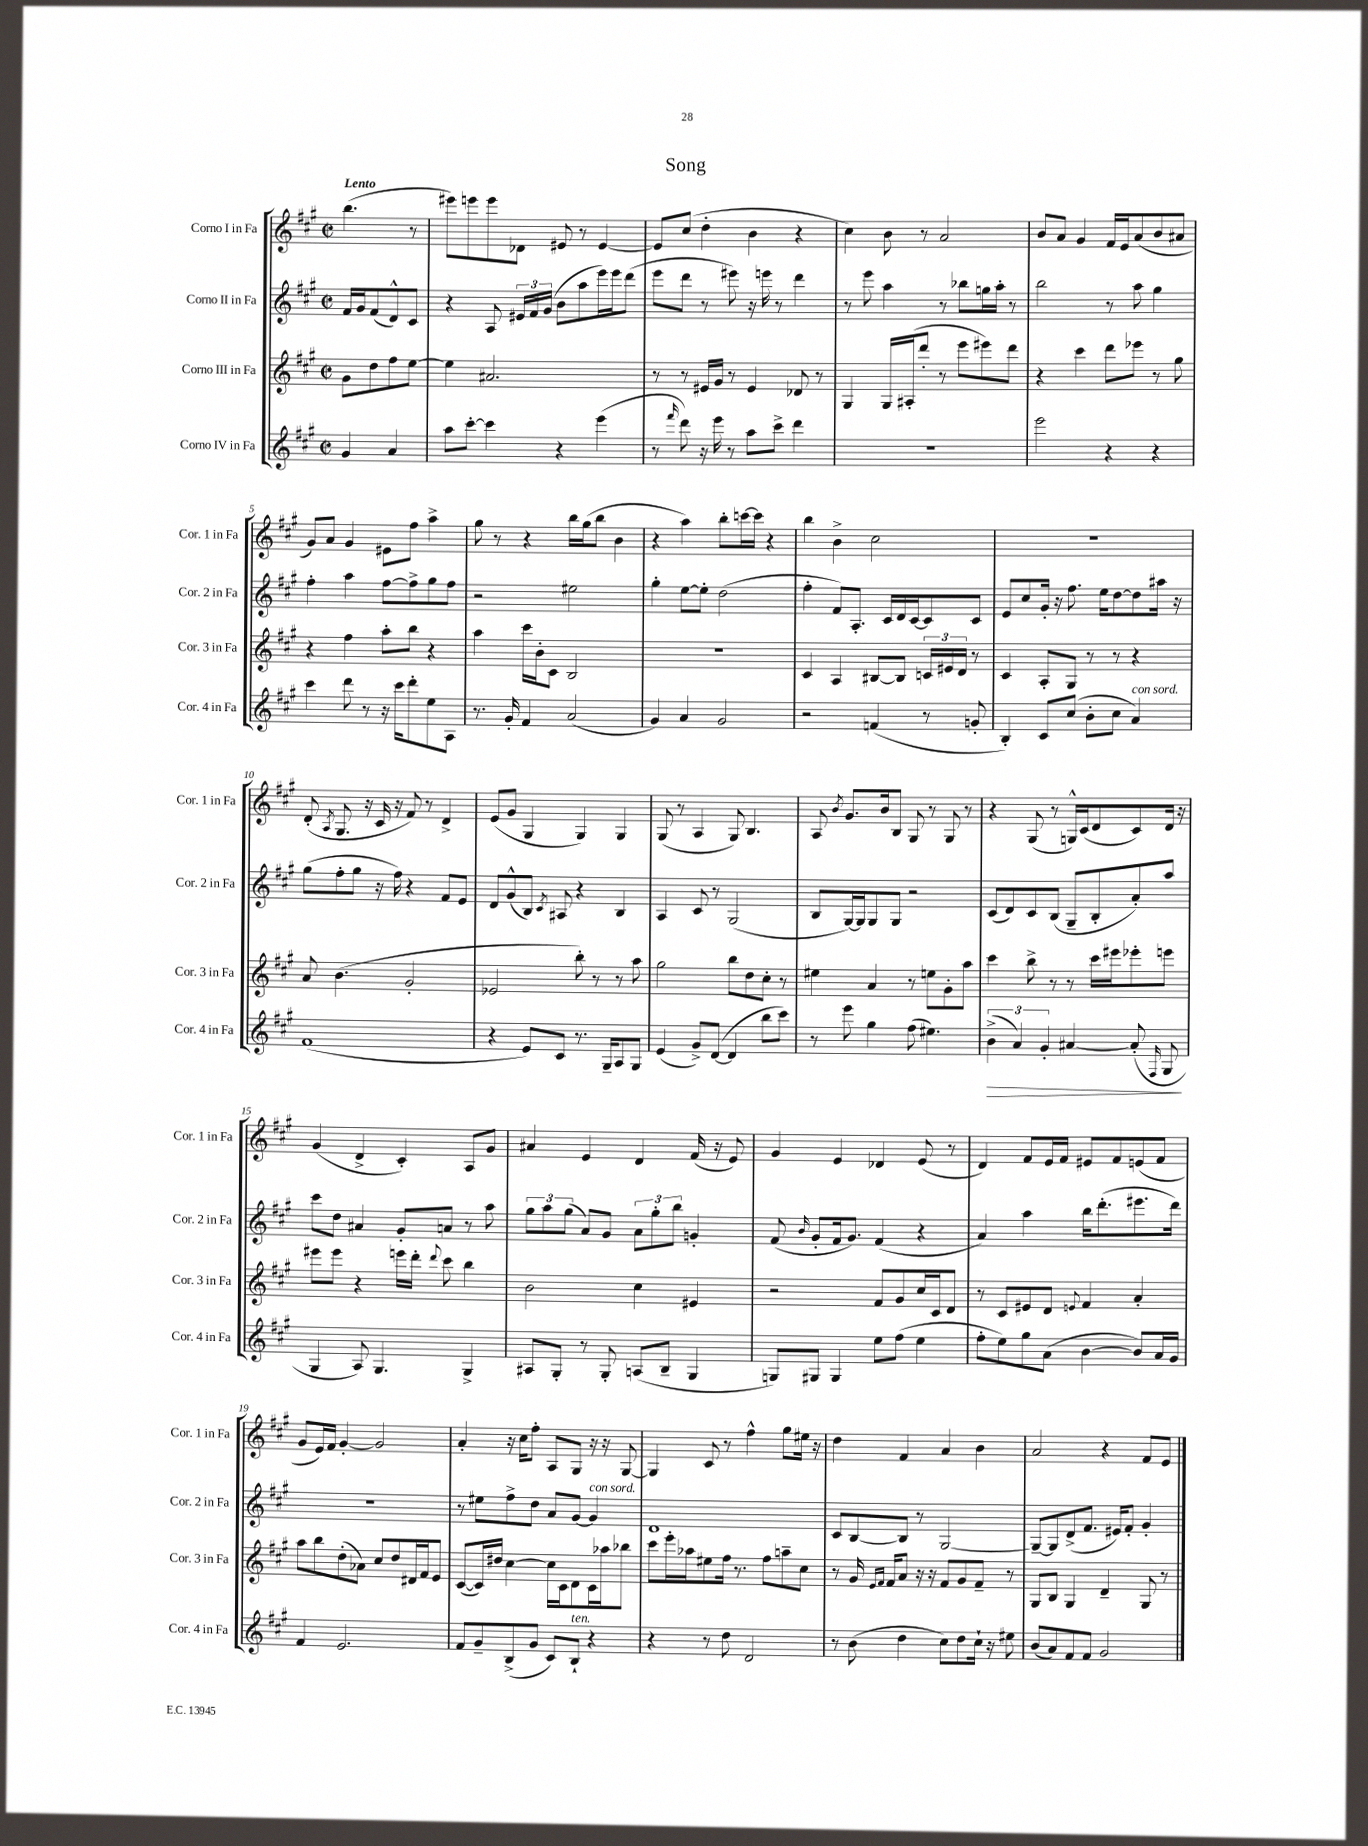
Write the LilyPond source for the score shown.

\header { title = "Song" }
<<
\new StaffGroup <<
\new Staff = "s0" \with { instrumentName = "Corno I in Fa" shortInstrumentName = "Cor. 1 in Fa" } {
    \clef treble \key a \major \defaultTimeSignature \time 2/2 \partial 2 \tempo "Lento"
    \autoBeamOff b''4.( r8 |
    eis'''8[) e'''8 e'''8 des'8] eis'8 r8 eis'4~ |
    eis'8[ cis''8]( d''4-. b'4 r4 |
    cis''4) b'8 r8 a'2 |
    b'8[ a'8] gis'4 fis'16[ e'16 a'8( b'8 ais'8] |
    gis'8[) a'8] gis'4 eis'8[ fis''8] a''4-> |
    gis''8 r8 r4 b''16[ gis''16( b''8] b'4 |
    r4 a''4) b''8[-. c'''16~ c'''16] r4 |
    b''4 b'4-> cis''2 |
    r1 |
    d'8-.( \acciaccatura { a8 } gis8. r16 cis'16 r16 fis'8) r8 d'4-> |
    e'8[( gis'8] gis4 gis4) gis4 |
    gis8( r8 a4 gis8) b4. |
    a8 \acciaccatura { b'8 } gis'8.[ b'16 b8] gis8 r8 gis8 r8 |
    r4 gis8( r8 g16[-^) cis'16( d'8 cis'8) d'16] r16 |
    gis'4( d'4-> cis'4-.) a8[ gis'8] |
    ais'4 e'4 d'4 fis'16( r16 e'8) |
    gis'4 e'4 des'4 e'8( r8 |
    d'4) fis'8[ e'16 fis'16] eis'8[ fis'8 e'8( fis'8] |
    gis'8[ e'16) fis'16] gis'4~-. gis'2 |
    a'4-. r16 cis''16[ fis''8]-. a8[ gis8] r16 r16 gis8~ |
    gis4 cis'8 r8 fis''4-^ gis''8[ eis''16] r16 |
    d''4 fis'4 a'4 b'4 |
    a'2 r4 fis'8[ e'8] \bar "|." |
}
\new Staff = "s1" \with { instrumentName = "Corno II in Fa" shortInstrumentName = "Cor. 2 in Fa" } {
    \clef treble \key a \major \defaultTimeSignature \time 2/2 \partial 2
    \autoBeamOff fis'16[ gis'16 fis'8( d'8-^) cis'8] |
    r4 a8 \tuplet 3/2 { eis'16[ fis'16 gis'16]( } b'8[ a''8 e'''16) e'''16 d'''8]( |
    e'''8[ d'''8] r8 eis'''8) r16 e'''16 r8 d'''4 |
    r8 e'''8 a''4 r8 bes''8[ g''16 a''16]-. r8 |
    b''2 r8 a''8 gis''4 |
    fis''4-. a''4 fis''8[~ fis''8-> gis''8 fis''8] |
    r2 eis''2 |
    gis''4-. e''8[~ e''8]-. d''2( |
    fis''4-. fis'8[) a8.]-. cis'16[ d'16 cis'16~ cis'8 cis'8] |
    e'8[ cis''8 gis'16]-. r16 fis''8. e''16[ d''8~ d''8 ais''16] r16 |
    gis''8[( fis''8-. gis''8] r16 fis''16) r4 fis'8[ e'8] |
    d'8[ gis'8-^( b8]) \acciaccatura { cis'8 } ais8 r4 b4 |
    a4 cis'8 r8 gis2( |
    b8[ gis16~) gis16 gis8 gis8] r2 |
    cis'8[( d'8) cis'8 b8]( gis8[-- b8-. a'8-.) a''8] |
    cis'''8[ d''8] ais'4 gis'8[-. a'8] r8 a''8 |
    \tuplet 3/2 { gis''8[ a''8 gis''8]( } a'8[) gis'8] \tuplet 3/2 { a'8[ gis''8-. b''8] } g'4-. |
    fis'8( \grace { b'16 } gis'8[-. fis'16 gis'8.]) fis'4( r4 |
    a'4) a''4 b''16[ d'''8.-.( eis'''8. d'''16]) |
    r1 |
    r8 eis''8[ fis''8-> d''8] a'8[ gis'8]~ gis'4^\markup { \italic "con sord." } |
    d'1 |
    cis'8[ b8~ b8] r8 gis2~ |
    gis8[~-- gis8 d'8->( fis'8.] eis'16[) fis'8]-. gis'4-. \bar "|." |
}
\new Staff = "s2" \with { instrumentName = "Corno III in Fa" shortInstrumentName = "Cor. 3 in Fa" } {
    \clef treble \key a \major \defaultTimeSignature \time 2/2 \partial 2
    \autoBeamOff gis'8[ d''8 fis''8 e''8]~ |
    e''4 ais'2. |
    r8 r8 eis'16[ gis'16] r8 eis'4 des'8 r8 |
    gis4 gis16[ ais16-.( d'''8]-. r8 e'''8[ eis'''8) d'''8] |
    r4 cis'''4 d'''8[ ees'''8] r8 gis''8 |
    r4 fis''4 a''8[-. b''8] r4 |
    a''4 cis'''16[ b'16-. cis'8] b2 |
    R1 |
    cis'4 a4 bis8[~ bis8] \tuplet 3/2 { c'16[ eis'16 d'16] } r8 |
    cis'4 a8[-. gis8] r8 r8 r4 |
    a'8 b'4.( gis'2-. |
    ees'2 b''8-.) r8 r8 a''8 |
    gis''2 b''8[ d''8 cis''8]-. r8 |
    eis''4 a'4 r8 e''8[ gis'8-. a''8] |
    cis'''4 b''8-> r8 r8 cis'''16[ eis'''16 ees'''8-. e'''8] |
    eis'''8[ eis'''8] r4 e'''16[ d'''16]-. \appoggiatura { d'''8 } cis'''8 b''4 |
    b'2 cis''4 eis'4 |
    r2 fis'8[ gis'8 cis''16 cis'16 d'8] |
    r8 cis'8[ eis'8 d'8] \appoggiatura { e'8 } fis'4 a'4-. |
    a''8[ b''8 d''8-.( aes'8]) cis''8[ d''8 dis'16 fis'16 e'8] |
    cis'8[~( cis'16) dis''16] cis''4~ cis''16[ cis'16 d'8 cis'16 aes''16 bes''8] |
    cis'''8[ e'''16-. aes''16 eis''8 fis''16] r8. fis''8[ a''8-- cis''8] |
    r8 gis'16 \grace { e'16[ fis'16] } fis'16[ a'8] r16 r16 fis'8[ gis'8 fis'8]-- r8 |
    gis8[ b8] gis4 d'4-- gis8 r8 \bar "|." |
}
\new Staff = "s3" \with { instrumentName = "Corno IV in Fa" shortInstrumentName = "Cor. 4 in Fa" } {
    \clef treble \key a \major \defaultTimeSignature \time 2/2 \partial 2
    \autoBeamOff gis'4 a'4 |
    a''8[ cis'''8]~-. cis'''4 r4 e'''4( |
    r8 \grace { fis'''16 } d'''8) r16 e'''16 r8 a''8[ cis'''8]-> d'''4 |
    R1 |
    e'''2 r4 r4 |
    cis'''4 d'''8 r8 r16 cis'''16[ d'''8-. e''8 a8] |
    r8. gis'16-. fis'4 a'2( |
    gis'4) a'4 gis'2 |
    r2 f'4( r8 g'8-. |
    b4-.) cis'8[ cis''8]( b'8[-. cis''8] a'4^\markup { \italic "con sord." }) |
    fis'1( |
    r4 e'8[) cis'8] r8. gis16[-- a8 gis8] |
    e'4( gis'8[->) d'8]~( d'4 b''8[ cis'''8]) |
    r8 e'''8 gis''4 fis''8( eis''4.) |
    \tuplet 3/2 { b'4->\>( a'4) gis'4-. } ais'4~ ais'8-.( \grace { fis16 } gis8\! |
    gis4 a8) gis4. gis4-> |
    ais8[ gis8]-. r8 gis8-. a8[( b8]-- gis4 |
    g8[) gis8] gis4 e''8[ fis''8]( e''4 |
    fis''8[-. e''8) gis''8 a'8]( b'4~ b'8[) a'16 gis'16] |
    fis'4 e'2. |
    fis'8[ gis'8-- b8->( gis'8] cis'8[) b8]-!^\markup { \italic "ten." } r4 |
    r4 r8 d''8 d'2 |
    r8 b'8( d''4 cis''8[) d''8 cis''16]-! r16 eis''8 |
    b'8[( a'8) fis'8 fis'8] gis'2 \bar "|." |
}
>>
>>
